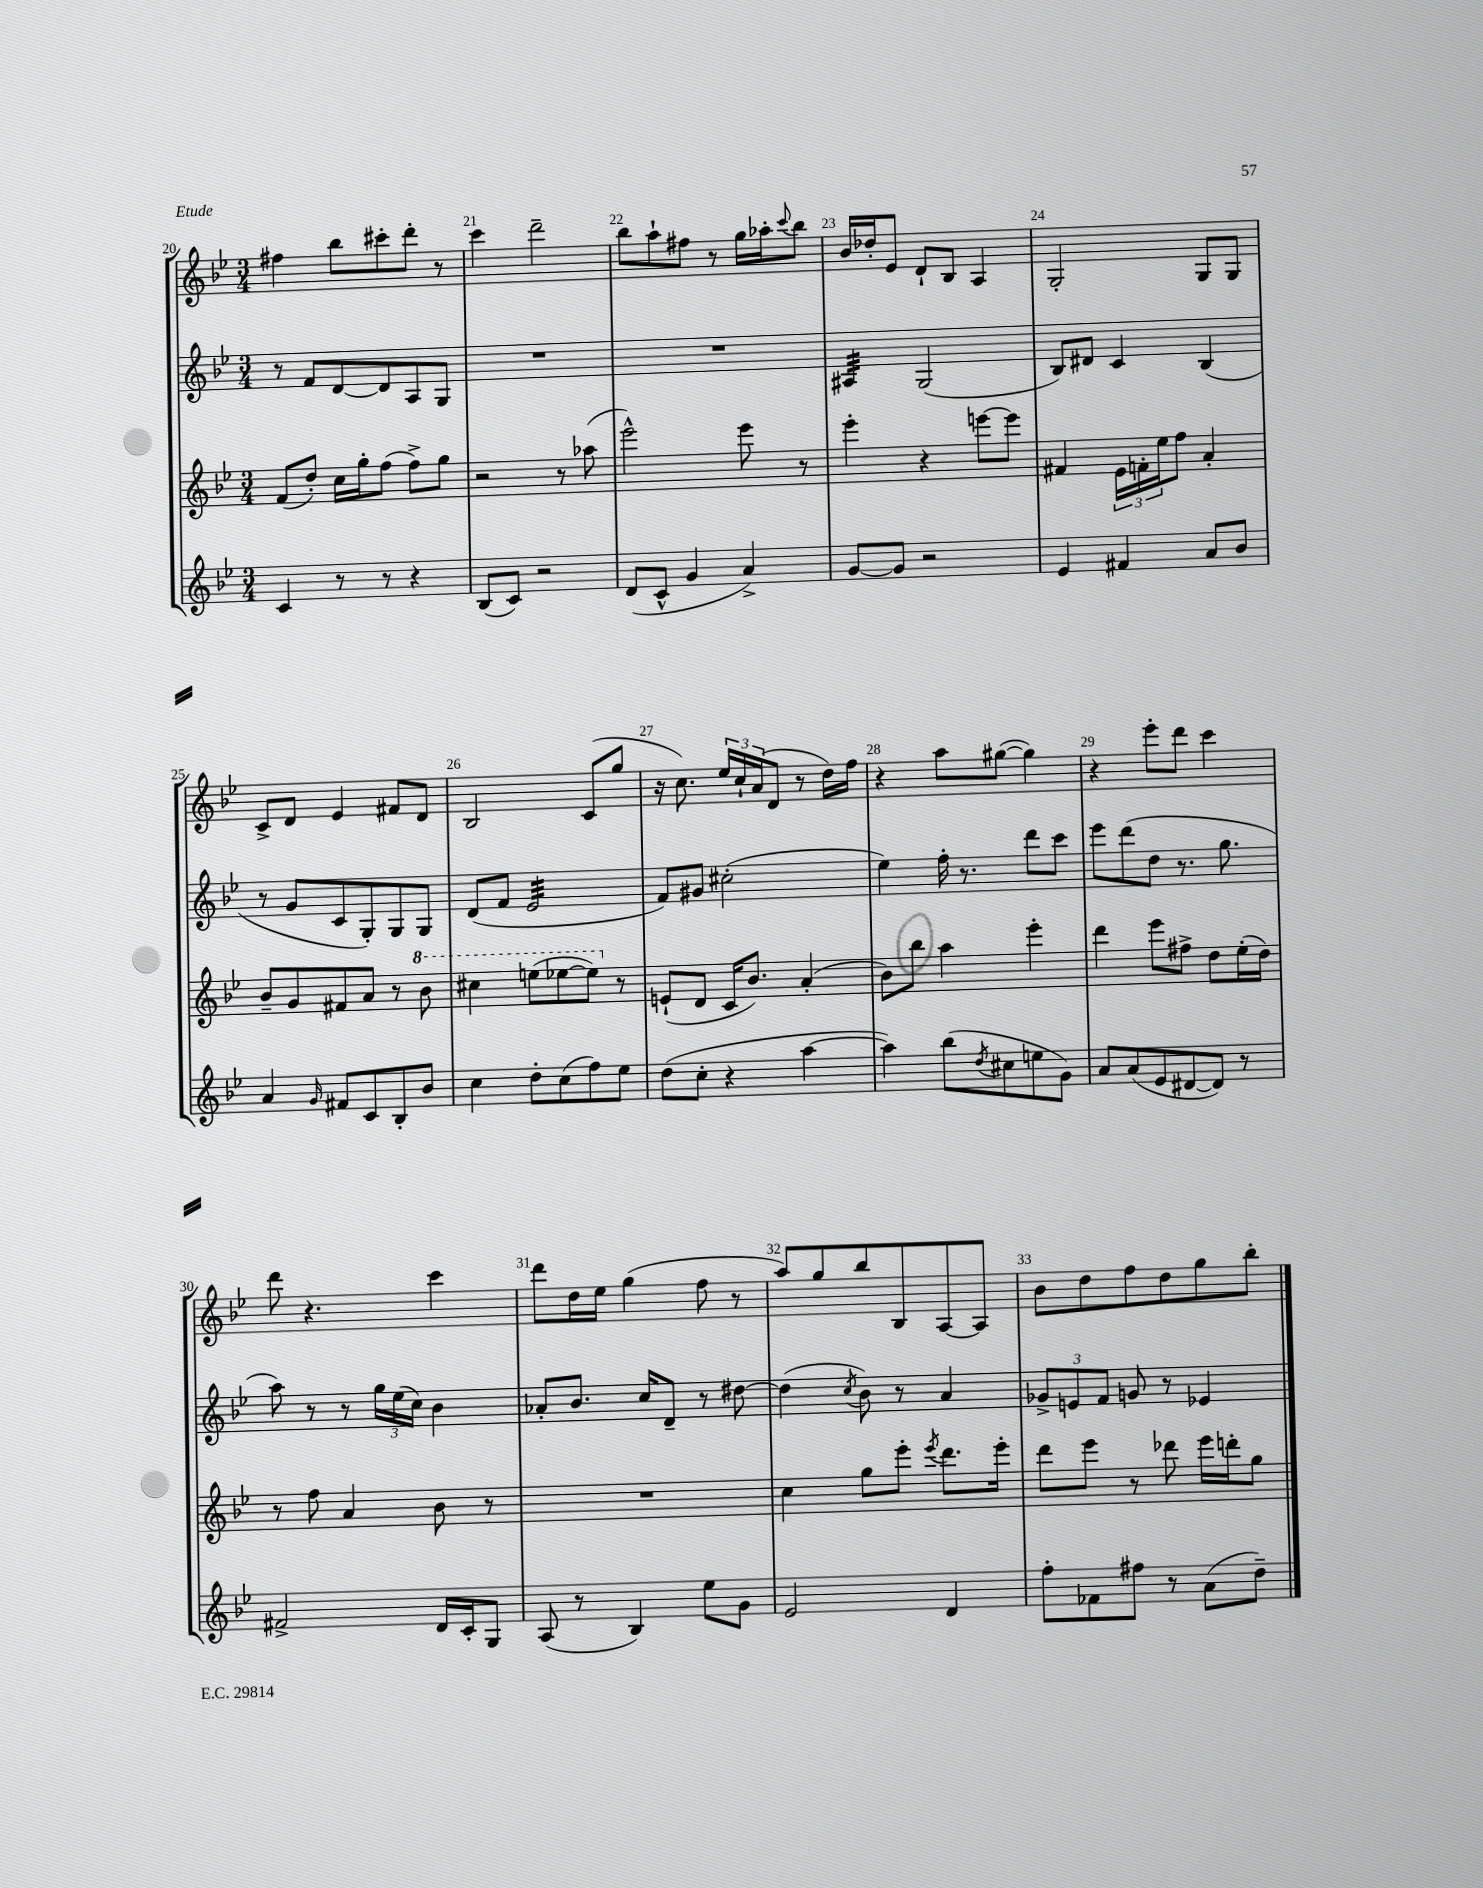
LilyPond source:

<<
\new StaffGroup <<
\new Staff = "s0" {
    \clef treble \key bes \major \numericTimeSignature \time 3/4
    fis''4 bes''8 cis'''8-. d'''8-. r8 |
    c'''4 d'''2-- |
    bes''8 a''8-! fis''8 r8 g''16 aes''16-. \appoggiatura { c'''8 } bes''8 |
    bes'16 des''16-. ees'8 d'8-! bes8 a4 |
    g2-. g8 g8 |
    c'8-> d'8 ees'4 fis'8 d'8 |
    bes2 c'8( g''8 |
    r16 c''8.) \tuplet 3/2 { ees''16 c''16-! a'16( } d'8 r8 d''16) f''16 |
    r4 a''8 gis''8~( gis''4) |
    r4 ees'''8-. d'''8 c'''4 |
    d'''8 r4. c'''4 |
    d'''8 d''16 ees''16 g''4( f''8 r8 |
    a''8) g''8 bes''8 bes8 a8~ a8 |
    bes'8 d''8 f''8 d''8 g''8 bes''8-. \bar "|." |
}
\new Staff = "s1" {
    \clef treble \key bes \major \numericTimeSignature \time 3/4
    r8 f'8 d'8~ d'8 a8 g8 |
    R2. |
    R2. |
    ais4:32 g2( |
    bes8) dis'8 c'4 bes4( |
    r8 g'8 c'8 g8-.) g8 g8 |
    d'8( f'8 ees'2:32 |
    f'8) gis'8 cis''2-.( |
    ees''4) f''16-. r8. d'''8 c'''8 |
    ees'''8 d'''8( d''8 r8. g''8. |
    a''8) r8 r8 \tuplet 3/2 { g''16 ees''16( c''16) } bes'4 |
    aes'8-. bes'8. c''16 d'8-- r8 dis''8~ |
    dis''4( \acciaccatura { c''8 } bes'8) r8 a'4 |
    \tuplet 3/2 { ges'8-> e'8 f'8 } g'8 r8 ees'4 \bar "|." |
}
\new Staff = "s2" {
    \clef treble \key bes \major \numericTimeSignature \time 3/4
    f'8( d''8-.) c''16 g''16-. f''8( f''8->) g''8 |
    r2 r8 aes''8( |
    ees'''2-^) ees'''8 r8 |
    ees'''4-. r4 e'''8~ e'''8 |
    fis'4 \tuplet 3/2 { ees'16 f'16-. ees''16 } f''8 a'4-. |
    bes'8-- g'8 fis'8 a'8 r8 \ottava #1 bes''8 |
    cis'''4 e'''8( ees'''8~ ees'''8) \ottava #0 r8 |
    e'8-!( d'8 c'16 bes'8.) a'4-.( |
    bes'8) bes''8 a''4 ees'''4-. |
    d'''4 ees'''8 fis''8-> d''8 ees''16-.( d''16) |
    r8 f''8 a'4 bes'8 r8 |
    R2. |
    c''4 g''8 ees'''8-. \acciaccatura { ees'''8 } d'''8. ees'''16-. |
    d'''8 ees'''8 r8 des'''8 ees'''16 d'''16-. g''8 \bar "|." |
}
\new Staff = "s3" {
    \clef treble \key bes \major \numericTimeSignature \time 3/4
    c'4 r8 r8 r4 |
    bes8( c'8) r2 |
    d'8( c'8-^ g'4 a'4->) |
    g'8~ g'8 r2 |
    ees'4 fis'4 a'8 bes'8 |
    a'4 \grace { g'16 } fis'8 c'8 bes8-. bes'8 |
    c''4 d''8-. c''8( f''8) ees''8 |
    d''8( c''8-. r4 a''4~ |
    a''4) bes''8( \acciaccatura { d''8 } cis''8 e''8 g'8) |
    a'8 a'8( ees'8 dis'8~ dis'8) r8 |
    fis'2-> d'16 c'16-. g8 |
    a8( r8 bes4) ees''8 g'8 |
    ees'2 d'4 |
    f''8-. fes'8 fis''8 r8 a'8( d''8--) \bar "|." |
}
>>
>>
\layout { \context { \Score currentBarNumber = #20 \override BarNumber.break-visibility = ##(#f #t #t) barNumberVisibility = #all-bar-numbers-visible } }
